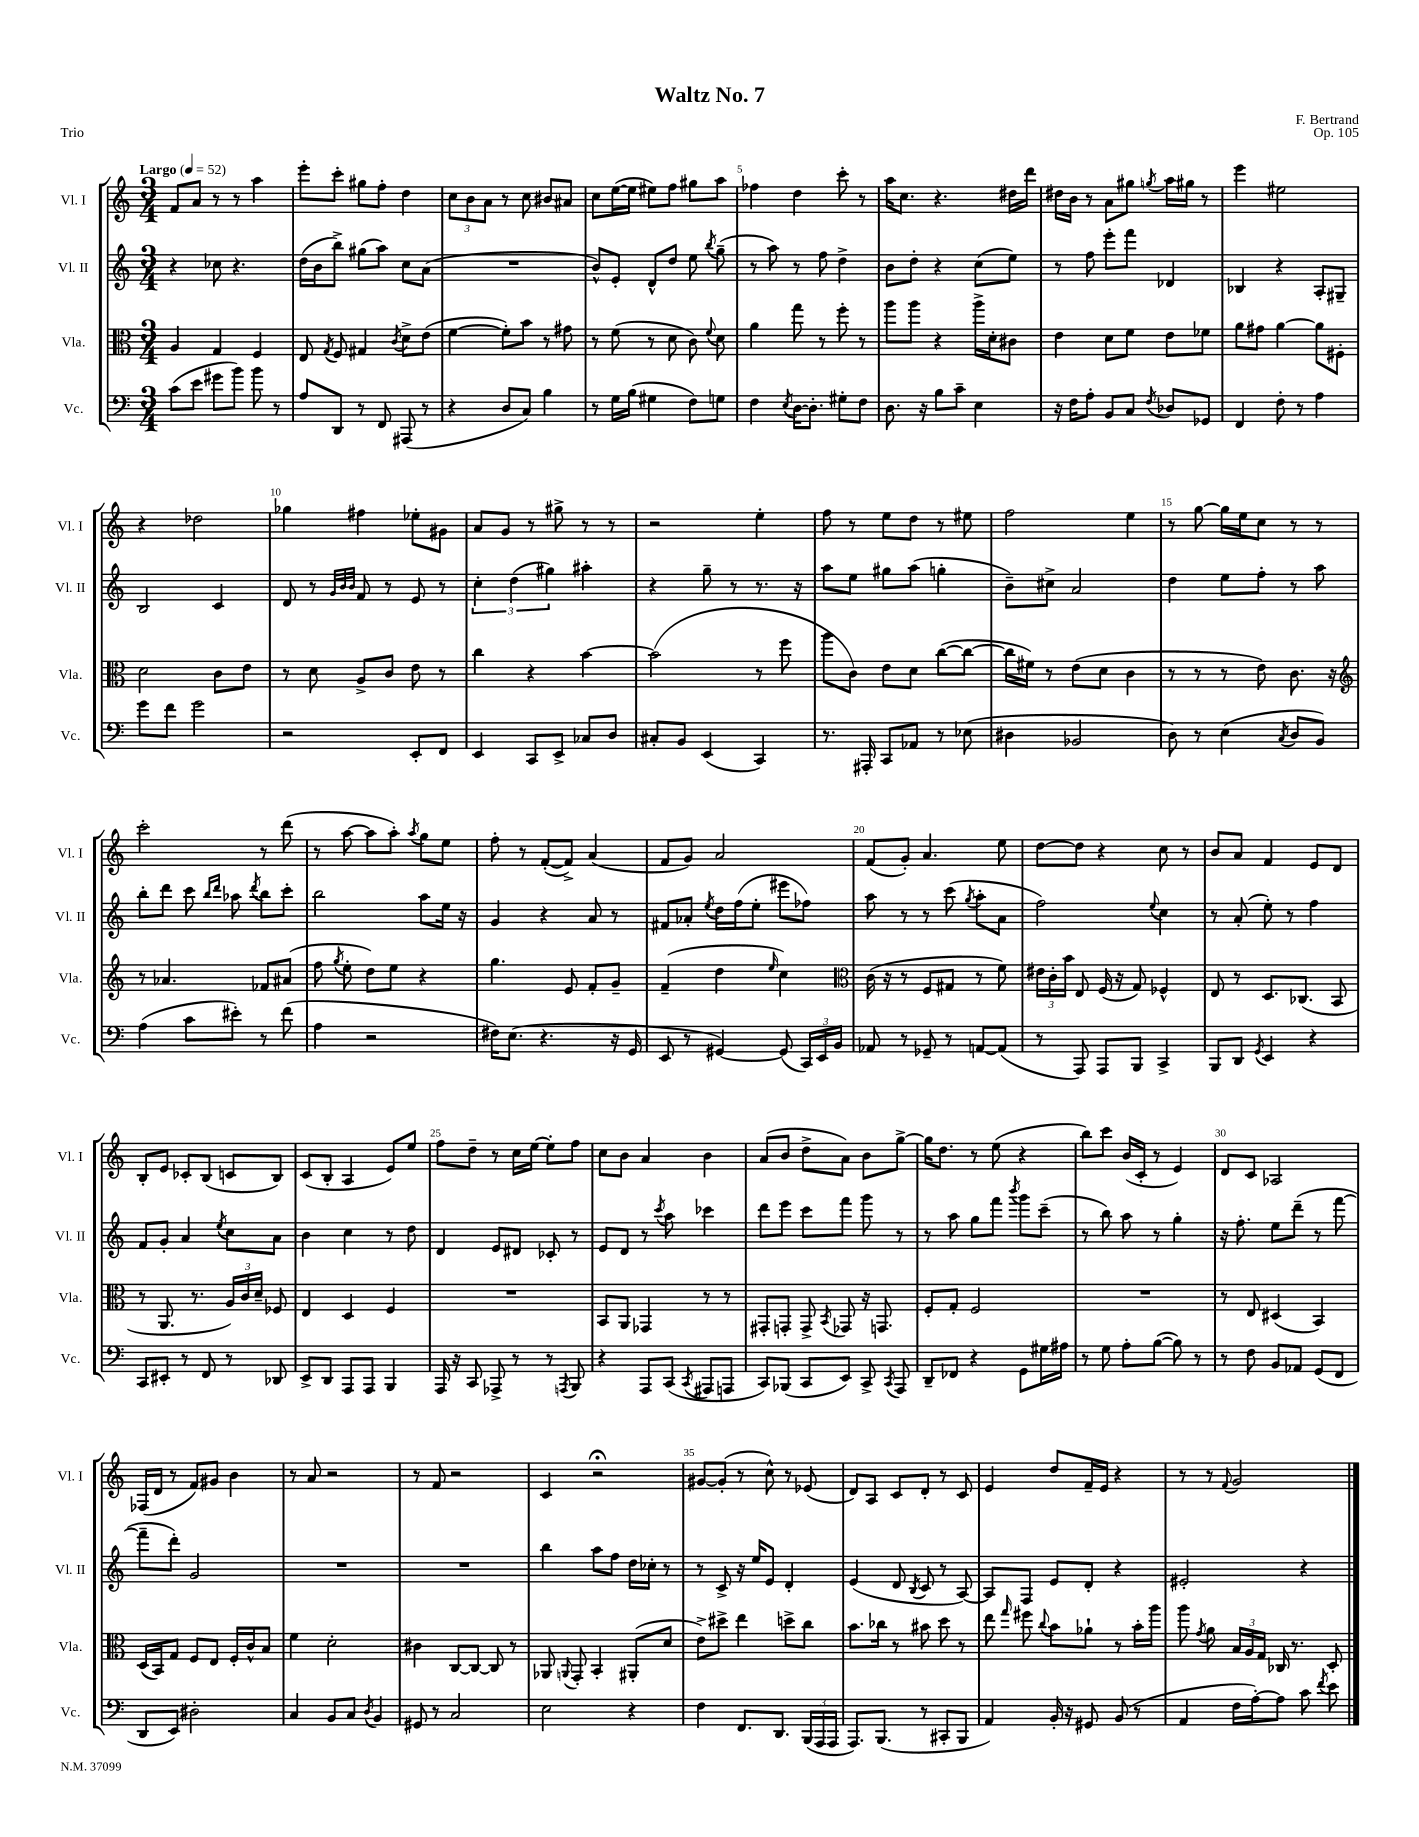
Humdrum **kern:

**kern	**kern	**kern	**kern
*part4	*part3	*part2	*part1
*staff4	*staff3	*staff2	*staff1
*I"Vc.	*I"Vla.	*I"Vl. II	*I"Vl. I
*I'Vc.	*I'Vla.	*I'Vl. II	*I'Vl. I
*clefF4	*clefC3	*clefG2	*clefG2
*k[]	*k[]	*k[]	*k[]
*M3/4	*M3/4	*M3/4	*M3/4
*MM52	*MM52	*MM52	*MM52
=1	=1	=1	=1
!	!	!	!LO:TX:a:B:t=Largo
(8c\L	4A/	4r	8f/L
8e\J	.	.	8a/J
8g#X\L	4G/	8cc-X\	8r
8b\J)	.	4.r	8r
8b\	4F/	.	4aa\
8r	.	.	.
=2	=2	=2	=2
8A/L	8E/	(16dd\LL	8eee'\L
.	.	16b\J	.
.	8qG/	.	.
8DD/J	8F/	8bb^\J)	8ccc'\J
8r	4G#X/	(8gg#X\L	8gg#X\L
8FF/	.	8aa\J)	8ff'\J
.	8qc/	.	.
(8AAA#X/	8d^\L	8cc\L	4dd\
8r	(8e\J	(8a\J	.
=3	=3	=3	=3
4r	[4f\	2.r	12cc\L
.	.	.	12b\
.	.	.	12a\J
8D/L	8f'\L])	.	8r
8C/J)	8b\J	.	8cc\
4B\	8r	.	8b#X/L
.	8g#X\	.	8a#X/J
=4	=4	=4	=4
8r	8r	8b^^/L)	8cc\L
16G\LL	(8f\	8e'/J	([16ee\L
(16B\JJ	.	.	16ee\JJ]
4G#X\	8r	8d^^/L	8ee#X\L)
.	8d\	8dd/J	8ff\J
8F\L)	8c\)	8ee\	8gg#X\L
.	8qqf/	8qbb/	.
8Gn\J	8d\	(8gg~\	8aa\J
=5	=5	=5	=5
4F\	4a\	8r	4ff-X\
.	.	8aa\)	.
8qE/	.	.	.
[16D\KL	8gg\	8r	4dd\
8.D'\J]	.	.	.
.	8r	8ff\	.
8G#X'\L	8ff'\	4dd^\	8ccc'\
8F\J	8r	.	8r
=6	=6	=6	=6
8.D\	8aa\L	8b\L	16aa\KL
.	.	.	8.cc\J
.	8aa\J	8dd'\J	.
16r	.	.	.
8B\L	4r	4r	4.r
8c~\J	.	.	.
4E\	16aa^\LL	(8cc\L	.
.	16d'\J	.	.
.	8c#X\J	8ee\J)	16dd#X\LL
.	.	.	16ddd\JJ
=7	=7	=7	=7
16r	4e\	8r	16dd#X\LL
16F\KL	.	.	16b\JJ
8A'\J	.	8ff\	8r
8BB/L	8d\L	8eee'\L	8a\L
8C/J	8f\J	8fff\J	8gg#X\J
8qF/	.	.	8qggn/
8D-X/L	8e\L	4d-X/	16aa\LL
.	.	.	16gg#X\JJ
8GG-X/J	8f-X\J	.	8r
=8	=8	=8	=8
4FF/	8a\L	4B-X/	4eee\
.	8g#X\J	.	.
8F'\	[4a\	4r	2ee#X\
8r	.	.	.
4A\	8a\L]	8A'/L	.
.	8F#X'\J	8G#X~/J	.
!!LO:LB:g=z
=9	=9	=9	=9
8g\L	2d\	2B/	4r
8f\J	.	.	.
2g\	.	.	2dd-X\
.	8c\L	4c/	.
.	8e\J	.	.
=10	=10	=10	=10
2r	8r	8d/	4gg-X\
.	8d\	8r	.
.	.	32qqg/LLL	.
.	.	32qqb/	.
.	.	32qqb/JJJ	.
.	8A^/L	8f/	4ff#X\
.	8c/J	8r	.
8EE'/L	8e\	8e/	8ee-X'\L
8FF/J	8r	8r	8g#X\J
=11	=11	=11	=11
4EE/	4cc\	6cc'\	8a/L
.	.	.	8g/J
.	.	(6dd\	.
8CC/L	4r	.	8r
.	.	6gg#X\)	.
8EE^/J	.	.	8gg#X^\
8C-X/L	[4b\	4aa#X'\	8r
8D/J	.	.	8r
=12	=12	=12	=12
8C#X'/L	(2b\]	4r	2r
8BB/J	.	.	.
(4EE/	.	8gg~\	.
.	.	8r	.
4CC/)	8r	8.r	4ee'\
.	8ff\	.	.
.	.	16r	.
=13	=13	=13	=13
8.r	8aa\L	8aa\L	8ff\
.	8c\J)	8ee\J	8r
16AAA#X'/	.	.	.
8CC/L	8e\L	8gg#X\L	8ee\L
8AA-X/J	8d\J	(8aa\J	8dd\J
8r	([8cc\L	4ggn'\	8r
(8E-X\	8cc\J_	.	8ee#X\
=14	=14	=14	=14
4D#X\	16cc\LL]	8b~\L)	2ff\
.	16f#X\JJ)	.	.
.	8r	8cc#X^\J	.
2BB-X/	(8e\L	2a/	.
.	8d\J	.	.
.	4c\	.	4ee\
=15	=15	=15	=15
8D\)	8r	4dd\	8r
8r	8r	.	[8gg\
(4E\	8r	8ee\L	16gg\LL]
.	.	.	16ee\J
.	8e\)	8ff'\J	8cc\J
8qC/	.	.	.
8D/L	8.c\	8r	8r
8BB/J)	.	8aa\	8r
.	16r	.	.
!!LO:LB:g=z
=16	=16	=16	=16
*	*clefG2	*	*
(4A\	8r	8bb'\L	2ccc'\
.	4.a-X/	8ddd\J	.
8c\L	.	8ccc\	.
.	.	16qqbb/LL	.
.	.	16qqddd/JJ	.
8e#X'\J)	.	8aa-X\	.
.	.	8qddd/	.
8r	8f-X/L	8bb\L	8r
(8f\	(8a#X/J	8ccc'\J	(8ddd\
=17	=17	=17	=17
4A\	8ff\	2bb\	8r
.	8qgg/	.	.
.	8ee'\	.	[8aa\
2r	8dd\L)	.	8aa\L]
.	8ee\J	.	8aa'\J)
.	.	.	8qaa/
.	4r	8aa\L	8gg\L
.	.	16ee\Jk	8ee\J
.	.	16r	.
=18	=18	=18	=18
16F#X\KL)	4.gg\	4g/	8ff'\
(8.E\J	.	.	.
.	.	.	8r
4.r	.	4r	([8f'/L
.	8e/	.	8f^/J])
.	8f'/L	8a/	(4a/
16r	8g~/J	8r	.
16GG/	.	.	.
=19	=19	=19	=19
8EE/	(4f~/	8f#X/L	8f/L
8r	.	8a-X'/J	8g/J)
.	.	8qee/	.
[4GG#X/)	4dd\	16dd\LL	2a/
.	.	(16ff\J	.
.	.	8ee'\J	.
.	16qqee/	.	.
(8GG#/]	4cc\)	8eee#X\L	.
24CC/LL)	.	8ff-X\J)	.
24EE/	.	.	.
24BB/JJ	.	.	.
=20	=20	=20	=20
*	*clefC3	*	*
8AA-X/	(16c\	8aa\	(8f/L
.	16r	.	.
8r	8r	8r	8g'/J)
8GG-X~/	8F/L	8r	4.a/
8r	8G#X/J	(8ccc\	.
.	.	8qgg/	.
[8AAn/L	8r	8aa'\L	.
(8AA/J]	8f\)	8a\J	8ee\
=21	=21	=21	=21
8r	24e#X\LL	2ff\)	[8dd\L
.	24c'\	.	.
.	24b\JJ	.	.
8AAA/)	8E/	.	8dd\J]
8AAA/L	(16F/	.	4r
.	16r	.	.
8BBB/J	8G/)	.	.
.	.	8qqee/	.
4CC^/	4F-X^^/	4cc\	8cc\
.	.	.	8r
=22	=22	=22	=22
8BBB/L	8E/	8r	8b/L
8DD/J	8r	(8a'/	8a/J
8qGG/	.	.	.
4EE/	8.D/L	8ee'\)	4f/
.	.	8r	.
.	(8.C-X/J	.	.
4r	.	4ff\	8e/L
.	8BB/	.	8d/J
!!LO:LB:g=z
=23	=23	=23	=23
8CC/L	8r	8f/L	8B'/L
8EE#X'/J	8.AA/	8g'/J	8e/J
8r	.	4a/	8c-X'/L
.	8.r	.	.
8FF/	.	.	(8B/J
.	.	8qee/	.
8r	24A/LL)	8cc\L	8cn/L
.	24c/	.	.
.	24d~/JJ	.	.
8DD-X/	8F-X/	8a\J	8B/J)
=24	=24	=24	=24
8EE^/L	4E/	4b\	(8c/L
8DD/J	.	.	8B'/J
8AAA/L	4D/	4cc\	4A/
8AAA/J	.	.	.
4BBB/	4F/	8r	8e/L)
.	.	8dd\	8ee/J
=25	=25	=25	=25
16AAA/	2.r	4d/	8ff\L
16r	.	.	.
8CC/	.	.	8dd~\J
8AAA-X^/	.	8e/L	8r
8r	.	8d#X/J	16cc\LL
.	.	.	[16ee\JJ
8r	.	8c-X'/	8ee'\L]
8qAAAn/	.	.	.
8BBB/	.	8r	8ff\J
=26	=26	=26	=26
4r	8BB/L	8e/L	8cc\L
.	8AA/J	8d/J	8b\J
8AAA/L	4GG-X/	8r	4a/
.	.	8qccc/	.
(8CC/J	.	8aa\	.
8qCC/	.	.	.
8AAA#X/L	8r	4ccc-X\	4b\
8AAAn/J	8r	.	.
=27	=27	=27	=27
8CC/L)	8GG#X'/L	8ddd\L	(8a/L
(8BBB-X/J	8GGn'/J	8eee\J	8b/J
8CC/L	8GG^/	8ccc\L	8dd^\L
.	8qBB/	.	.
8EE/J)	8GG-X/	8fff\J	8a\J)
8CC^/	16r	8ggg\	8b\L
.	8.GGn/	.	.
8qCC/	.	.	.
8AAA/	.	8r	[8gg^\J
=28	=28	=28	=28
8DD~/L	8F'/L	8r	16gg\KL]
.	.	.	8.dd\J
8FF-X/J	8G'/J	8aa\	.
4r	2F/	8gg\L	8r
.	.	8fff\J	(8ee\
.	.	8qbbb/	.
8GG\L	.	8ggg\L	4r
16G#X\L	.	(8ccc~\J	.
16A#X\JJ	.	.	.
=29	=29	=29	=29
8r	2.r	8r	8bb\L)
8G\	.	8bb\)	8ccc\J
8A'\L	.	8aa\	(16b/LL
.	.	.	16c'/JJ
([8B\J	.	8r	8r
8B\])	.	4gg'\	4e/)
8r	.	.	.
=30	=30	=30	=30
8r	8r	16r	8d/L
.	.	8.ff'\	.
8F\	8E/	.	8c/J
8BB/L	(4D#X/	8ee\L	2A-X/
8AA-X/J	.	(8ddd~\J	.
(8GG/L	4BB/)	8r	.
8FF/J	.	[8fff\	.
!!LO:LB:g=z
=31	=31	=31	=31
8DD/L	(16D/LL	8fff~\L]	(16F-X/LL
.	16BB/J)	.	16d/JJ
8EE/J)	8G/J	8ddd'\J)	8r
2D#X'\	8F/L	2g/	8f/L)
.	8E/J	.	8g#X/J
.	16F'/LL	.	4b\
.	16c^^/J	.	.
.	8B/J	.	.
=32	=32	=32	=32
4C/	4f\	2.r	8r
.	.	.	8a/
8BB/L	2d'\	.	2r
8C/J	.	.	.
8qD/	.	.	.
4BB/	.	.	.
=33	=33	=33	=33
8GG#X/	4c#X\	2.r	8r
8r	.	.	8f/
2C/	[8C/L	.	2r
.	8C/J_	.	.
.	8C/]	.	.
.	8r	.	.
=34	=34	=34	=34
2E\	8AA-X/	4bb\	4c/
.	8qqAAn/	.	.
.	8GG'/	.	.
.	4BB'/	8aa\L	2r;<
.	.	8ff\J	.
4r	(8AA#X'/L	16dd\LL	.
.	.	16cc-X'\JJ	.
.	8d/J	8r	.
=35	=35	=35	=35
4F\	8e^\L)	8r	[8g#X/L
.	8dd#X^\J	8c^/	(8g#'/J]
8.FF/L	4ee\	16r	8r
.	.	16ee/KL	.
.	.	8e/J	8cc^^\)
8.DD/J	.	.	.
.	8ddn^\L	4d'/	8r
(24BBB/LL	8cc\J	.	(8e-X/
24AAA/	.	.	.
24AAA/JJ	.	.	.
=36	=36	=36	=36
8.AAA/L)	8.b\L	(4e/	8d/L)
.	.	.	8A/J
(8.BBB/J	16cc-X\Jk	.	.
.	8r	8d/	8c/L
.	.	8qB/	.
8r	8b#X\	8c/	8d'/J
8CC#X'/L	8dd\	8r	8r
8BBB/J	8r	[8A/)	8c/
=37	=37	=37	=37
4AA/)	8ee\	8A/L]	4e/
.	16qqgg/	.	.
.	8ff#X\	8F/J	.
.	8qqcc/	.	.
16BB'/	8b\L	8e/L	8dd/L
16r	.	.	.
8GG#X/	8a-X`\J	8d'/J	16f~/L
.	.	.	16e/JJ
(8BB/	8r	4r	4r
8r	16b'\LL	.	.
.	16aa\JJ	.	.
=38	=38	=38	=38
4AA/	8aa\	2e#X'/	8r
.	8qg/	.	.
.	8a\	.	8r
.	.	.	8qqf/
16F\LL	24B/LL	.	2g/
.	24A/	.	.
[16A'\J)	.	.	.
.	24G/JJ	.	.
8A\J]	16C-X/	.	.
.	8.r	.	.
8c\	.	4r	.
8qf/	.	.	.
8e\	8D'/	.	.
==	==	==	==
*-	*-	*-	*-
